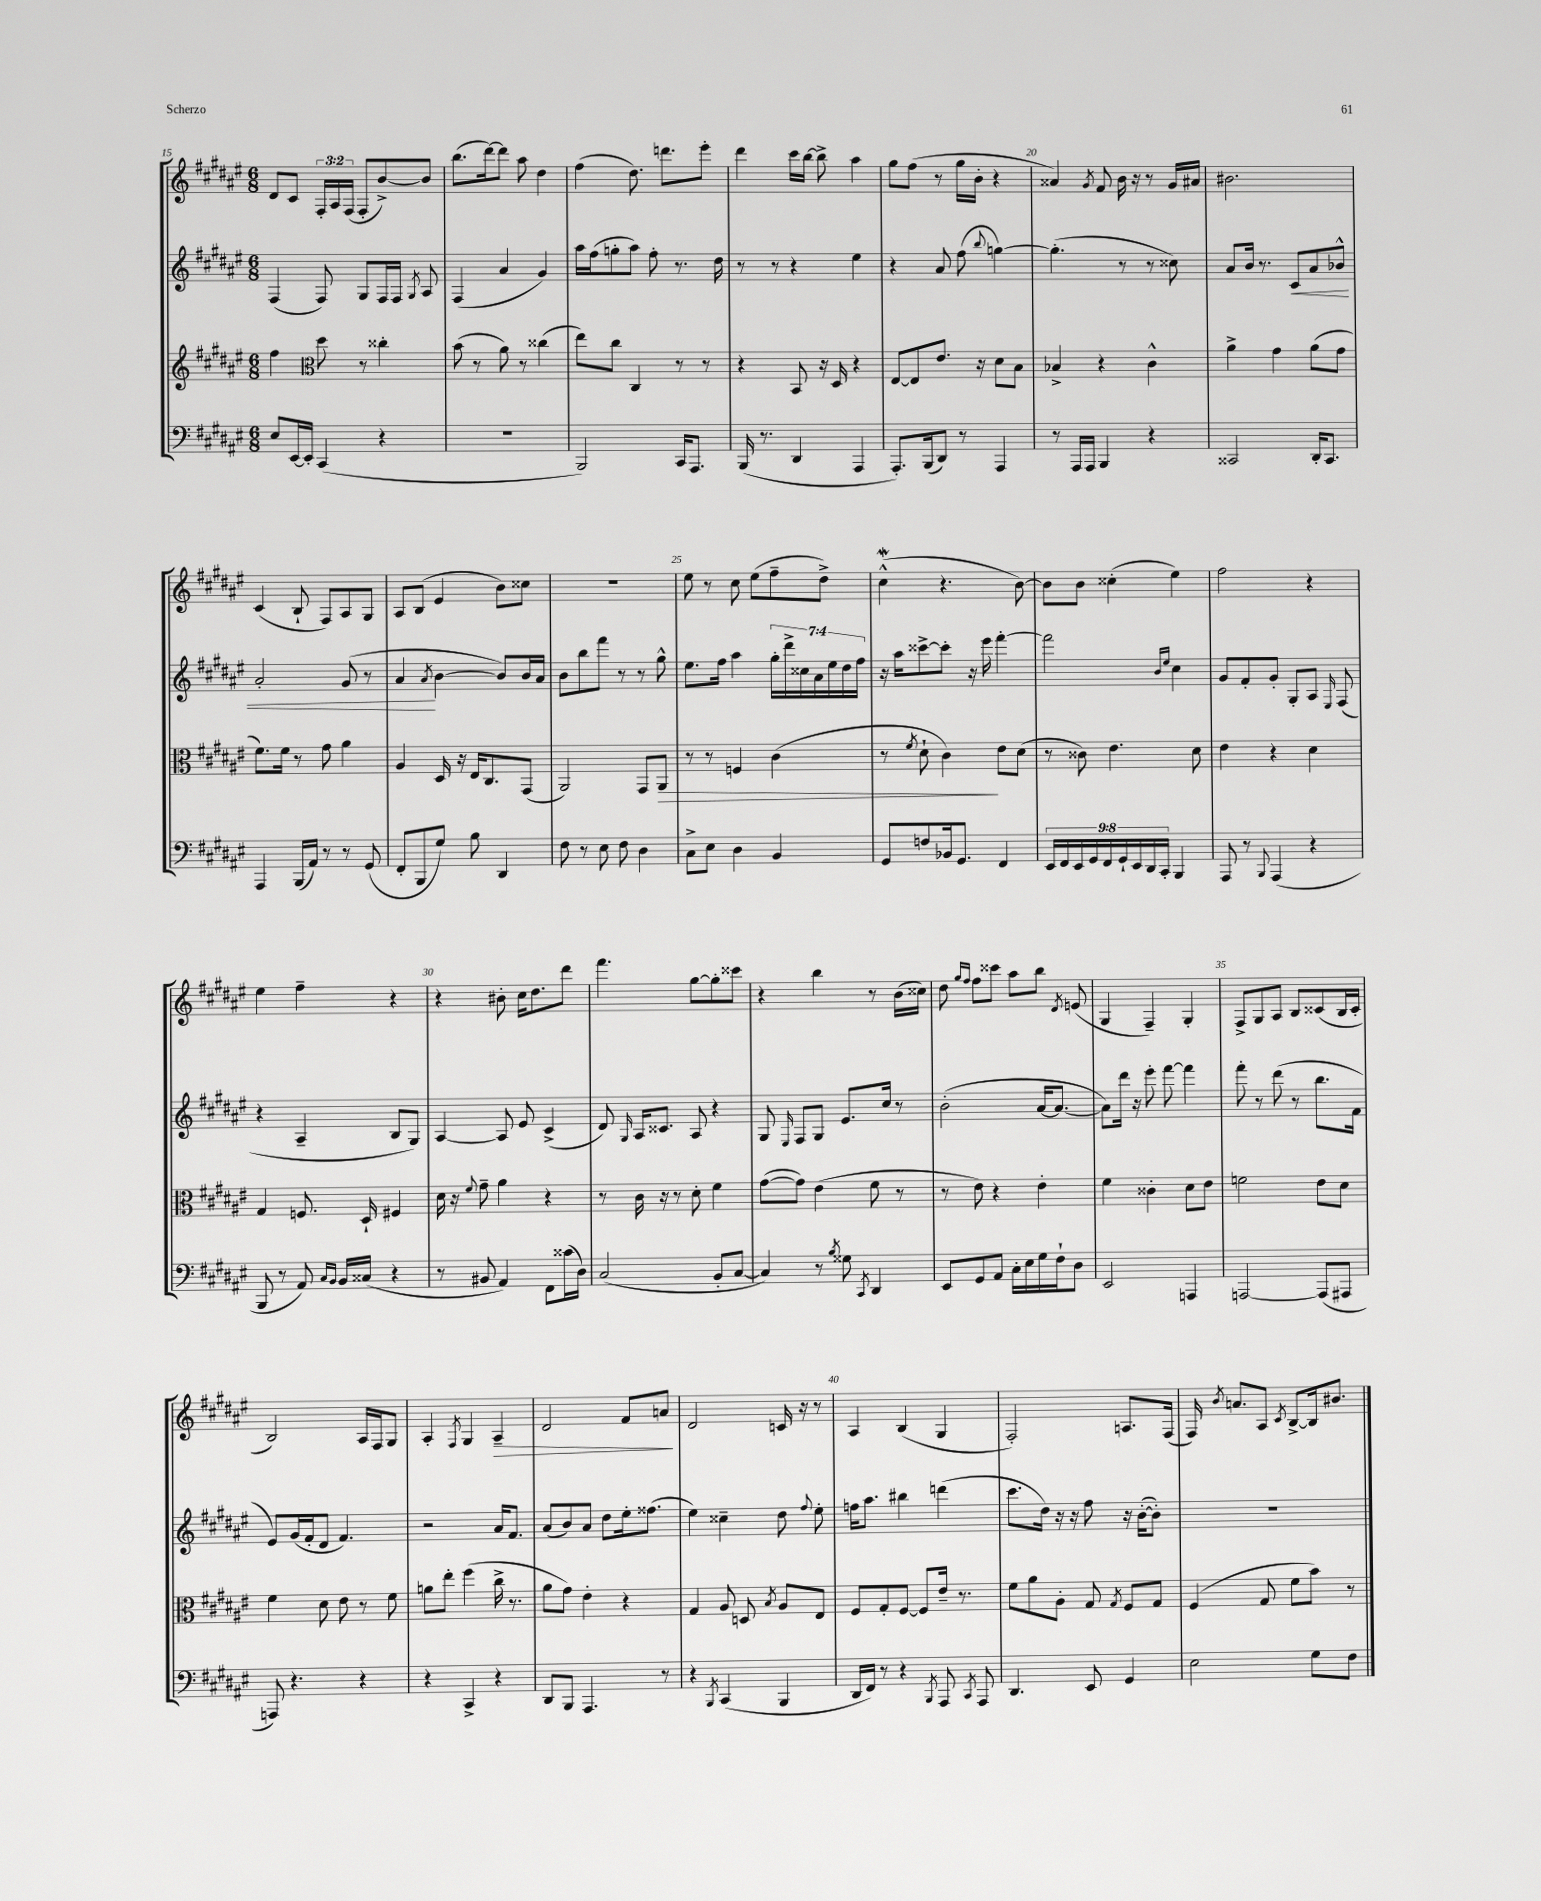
<<
\new StaffGroup <<
\new Staff = "s0" {
    \clef treble \key fis \major \numericTimeSignature \time 6/8 \override Staff.TupletNumber.text = #tuplet-number::calc-fraction-text
    \autoBeamOff dis'8[ cis'8] \tuplet 3/2 { fis16[-. ais16 fis16]( } fis8[-. b'8~->) b'8] |
    b''8.[( dis'''16~) dis'''8] ais''8 dis''4 |
    fis''4( dis''8.) d'''8.[ eis'''8]-. |
    dis'''4 cis'''16[ b''16]~ b''8-> ais''4 |
    gis''8[ fis''8]( r8 gis''16[ b'16]-. r4 |
    aisis'4) \acciaccatura { gis'8 } fis'8 b'16 r16 r8 gis'16[ ais'16] |
    bis'2. |
    cis'4( b8-! fis8[) ais8 gis8] |
    ais8[ b8]( eis'4 b'8[) cisis''8] |
    R2. |
    eis''8 r8 cis''8 eis''8[( fis''8-- dis''8]->) |
    cis''4-^\mordent( r4. b'8~) |
    b'8[ b'8] cisis''4-.( eis''4) |
    fis''2 r4 |
    eis''4 fis''4-- r4 |
    r4 bis'8-. cis''16[ dis''8. dis'''8] |
    fis'''4. gis''8[~ gis''8-. cisis'''8] |
    r4 b''4 r8 b'16[( cisis''16]) |
    dis''8 \grace { gis''16[ fis''16] } fis''8[ cisis'''8] ais''8[ b''8] \acciaccatura { dis'8 } e'8( |
    gis4 fis4--) gis4-. |
    fis8[-> gis8 ais8] b8[ cisis'8( b16 cisis'16]-. |
    b2) ais16[ fis16 gis8] |
    ais4-. \acciaccatura { fis8 } gis4 ais4--\> |
    dis'2 fis'8[ a'8]\! |
    dis'2 c'16 r16 r8 |
    ais4 b4( gis4 |
    fis2-.) a8.[ fis16]( |
    fis16) \acciaccatura { b'8 } a'8.[ ais8] \acciaccatura { cis'8 } b8[~-> b16 bis'8.] \bar "|." |
}
\new Staff = "s1" {
    \clef treble \key fis \major \numericTimeSignature \time 6/8 \override Staff.TupletNumber.text = #tuplet-number::calc-fraction-text
    \autoBeamOff fis4( fis8) gis8[ fis16 fis16] \acciaccatura { gis8 } ais8 |
    fis4( ais'4 gis'4) |
    ais''16[ fis''16( g''8-. ais''8]) fis''8-. r8. dis''16 |
    r8 r8 r4 eis''4 |
    r4 ais'8 fis''8( \appoggiatura { b''8 } g''4~) |
    g''4.-.( r8 r8 cisis''8) |
    ais'8[ b'16] r8. cis'8[\< ais'8 bes'8]-^ |
    ais'2-. gis'8( r8 |
    ais'4\! \acciaccatura { ais'8 } b'4~ b'8[) b'16 ais'16] |
    b'8[ b''8 fis'''8] r8 r8 gis''8-^ |
    eis''8.[ fis''16] ais''4 \tuplet 7/4 { gis''16[-. dis'''16-> cisis''16 ais'16 eis''16 dis''16 fis''16] } |
    r16 ais''16[ cisis'''8~-> cisis'''8]-. r16 eis'''16 fis'''4~-. |
    fis'''2 \grace { b'16[ eis''16] } cis''4 |
    gis'8[ fis'8-. gis'8]-. gis8[-. ais8] \grace { eis16 } fis8( |
    r4 ais4-- b8[ gis8]) |
    ais4~ ais8 eis'8 cis'4->( |
    dis'8) \grace { gis16 } ais16[ cisis'8.] ais8 r4 |
    gis8 \grace { eis16 } fis8[ gis8] eis'8.[ cis''16] r8 |
    b'2-.( ais'16[~ ais'8.]~ |
    ais'8[) dis'''16] r16 eis'''8-. fis'''8~ fis'''4 |
    fis'''8-. r8 dis'''8( r8 b''8.[ fis'16] |
    eis'8[) gis'16( fis'16-. dis'8] fis'4.) |
    r2 ais'16[ fis'8.] |
    ais'8[( b'8) ais'8] dis''8[ eis''16-. fisis''8.]( |
    eis''4) cisis''4-- dis''8 \appoggiatura { fis''8 } eis''8-. |
    f''16[ ais''8.] bis''4 d'''4( |
    cis'''8.[ dis''16]) r16 r16 fis''8 r16 b'16[~-.( b'8]-.) |
    R2. \bar "|." |
}
\new Staff = "s2" {
    \clef treble \key fis \major \numericTimeSignature \time 6/8
    \autoBeamOff fis''4 \clef alto dis''8 r8 cisis''4-. |
    b'8( r8 ais'8) r8 cisis''4( |
    eis''8[) cis''8] cis4 r8 r8 |
    r4 b,8 r16 dis16 r4 |
    eis8[~ eis8 eis'8.] r16 dis'8[ b8] |
    bes4-> r4 cis'4-^ |
    ais'4-> gis'4 ais'8[( gis'8] |
    fis'8.[) fis'16] r8 gis'8 ais'4 |
    ais4 dis16 r16 eis16[ cis8. gis,8]( |
    ais,2) gis,8[ ais,8]\> |
    r8 r8 f4 cis'4( |
    r8 \acciaccatura { fis'8 } dis'8-! cis'4\!) eis'8[ dis'8]( |
    r8 cisis'8) eis'4. dis'8 |
    eis'4 r4 dis'4 |
    gis4 f8. dis16-! fis4 |
    dis'16 r16 \appoggiatura { fis'8 } gis'8-- ais'4 r4 |
    r8 cis'16 r16 r8 dis'8-. fis'4 |
    gis'8[~( gis'8]) eis'4( fis'8 r8 |
    r8 eis'8) r4 eis'4-. |
    fis'4 cisis'4-. dis'8[ eis'8] |
    f'2 eis'8[ dis'8] |
    fis'4 dis'8 eis'8 r8 fis'8 |
    a'8[ eis''8]-. fis''4( cis''16-> r8. |
    ais'8[ gis'8]) eis'4-. r4 |
    gis4 ais8 d8 \acciaccatura { b8 } ais8[ eis8] |
    fis8[ gis8-. fis8]~ fis8[ eis'16]-- r8. |
    fis'8[ ais'8 ais8]-. gis8 \acciaccatura { gis8 } fis8[ gis8] |
    fis4( gis8 fis'8[ b'8]) r8 \bar "|." |
}
\new Staff = "s3" {
    \clef bass \key fis \major \numericTimeSignature \time 6/8 \override Staff.TupletNumber.text = #tuplet-number::calc-fraction-text
    \autoBeamOff eis8[ eis,16~ eis,16]-. cis,4( r4 |
    R2. |
    b,,2) cis,16[ ais,,8.] |
    b,,16( r8. dis,4 ais,,4 |
    ais,,8.[-.) b,,16( dis,8]) r8 ais,,4 |
    r8 ais,,16[ ais,,16] b,,4 r4 |
    cisis,2 dis,16[-. cisis,8.] |
    ais,,4 b,,16[( ais,16]) r8 r8 gis,8( |
    fis,8[-. b,,8 gis8]) b8 dis,4 |
    fis8 r8 eis8 fis8 dis4 |
    cis8[-> eis8] dis4 b,4 |
    gis,8[ f8 bes,16 gis,8.] fis,4 |
    \tuplet 9/8 { eis,16[ fis,16 eis,16 gis,16 fis,16 gis,16-! eis,16 dis,16 cis,16]-. } b,,4 |
    ais,,8 r8 \appoggiatura { b,,8 } ais,,4( r4 |
    b,,8 r8 ais,8) \grace { cis16[ b,16] } b,16[ cisis16]( r4 |
    r8 bis,8 ais,4) fis,8[ cisis'16( dis16]) |
    cis2( b,8[-. cis8]~ |
    cis4) r8 \acciaccatura { b8 } gisis8 \acciaccatura { cis,8 } dis,4 |
    eis,8[ gis,8 ais,8] cis16[-. eis16 gis16 fis16-! dis8] |
    eis,2 a,,4 |
    a,,2~ a,,8[( ais,,8] |
    a,,8) r4. r4 |
    r4 cis,4-> r4 |
    dis,8[ b,,8] ais,,4. r8 |
    r4 \acciaccatura { b,,8 } cis,4( b,,4 |
    dis,16[ fis,16]) r8 r4 \acciaccatura { b,,8 } ais,,8 \acciaccatura { cis,8 } ais,,8 |
    dis,4. eis,8 gis,4 |
    eis2 gis8[ fis8] \bar "|." |
}
>>
>>
\layout { \context { \Score currentBarNumber = #15 \override BarNumber.break-visibility = ##(#f #t #t) barNumberVisibility = #(every-nth-bar-number-visible 5) } }
